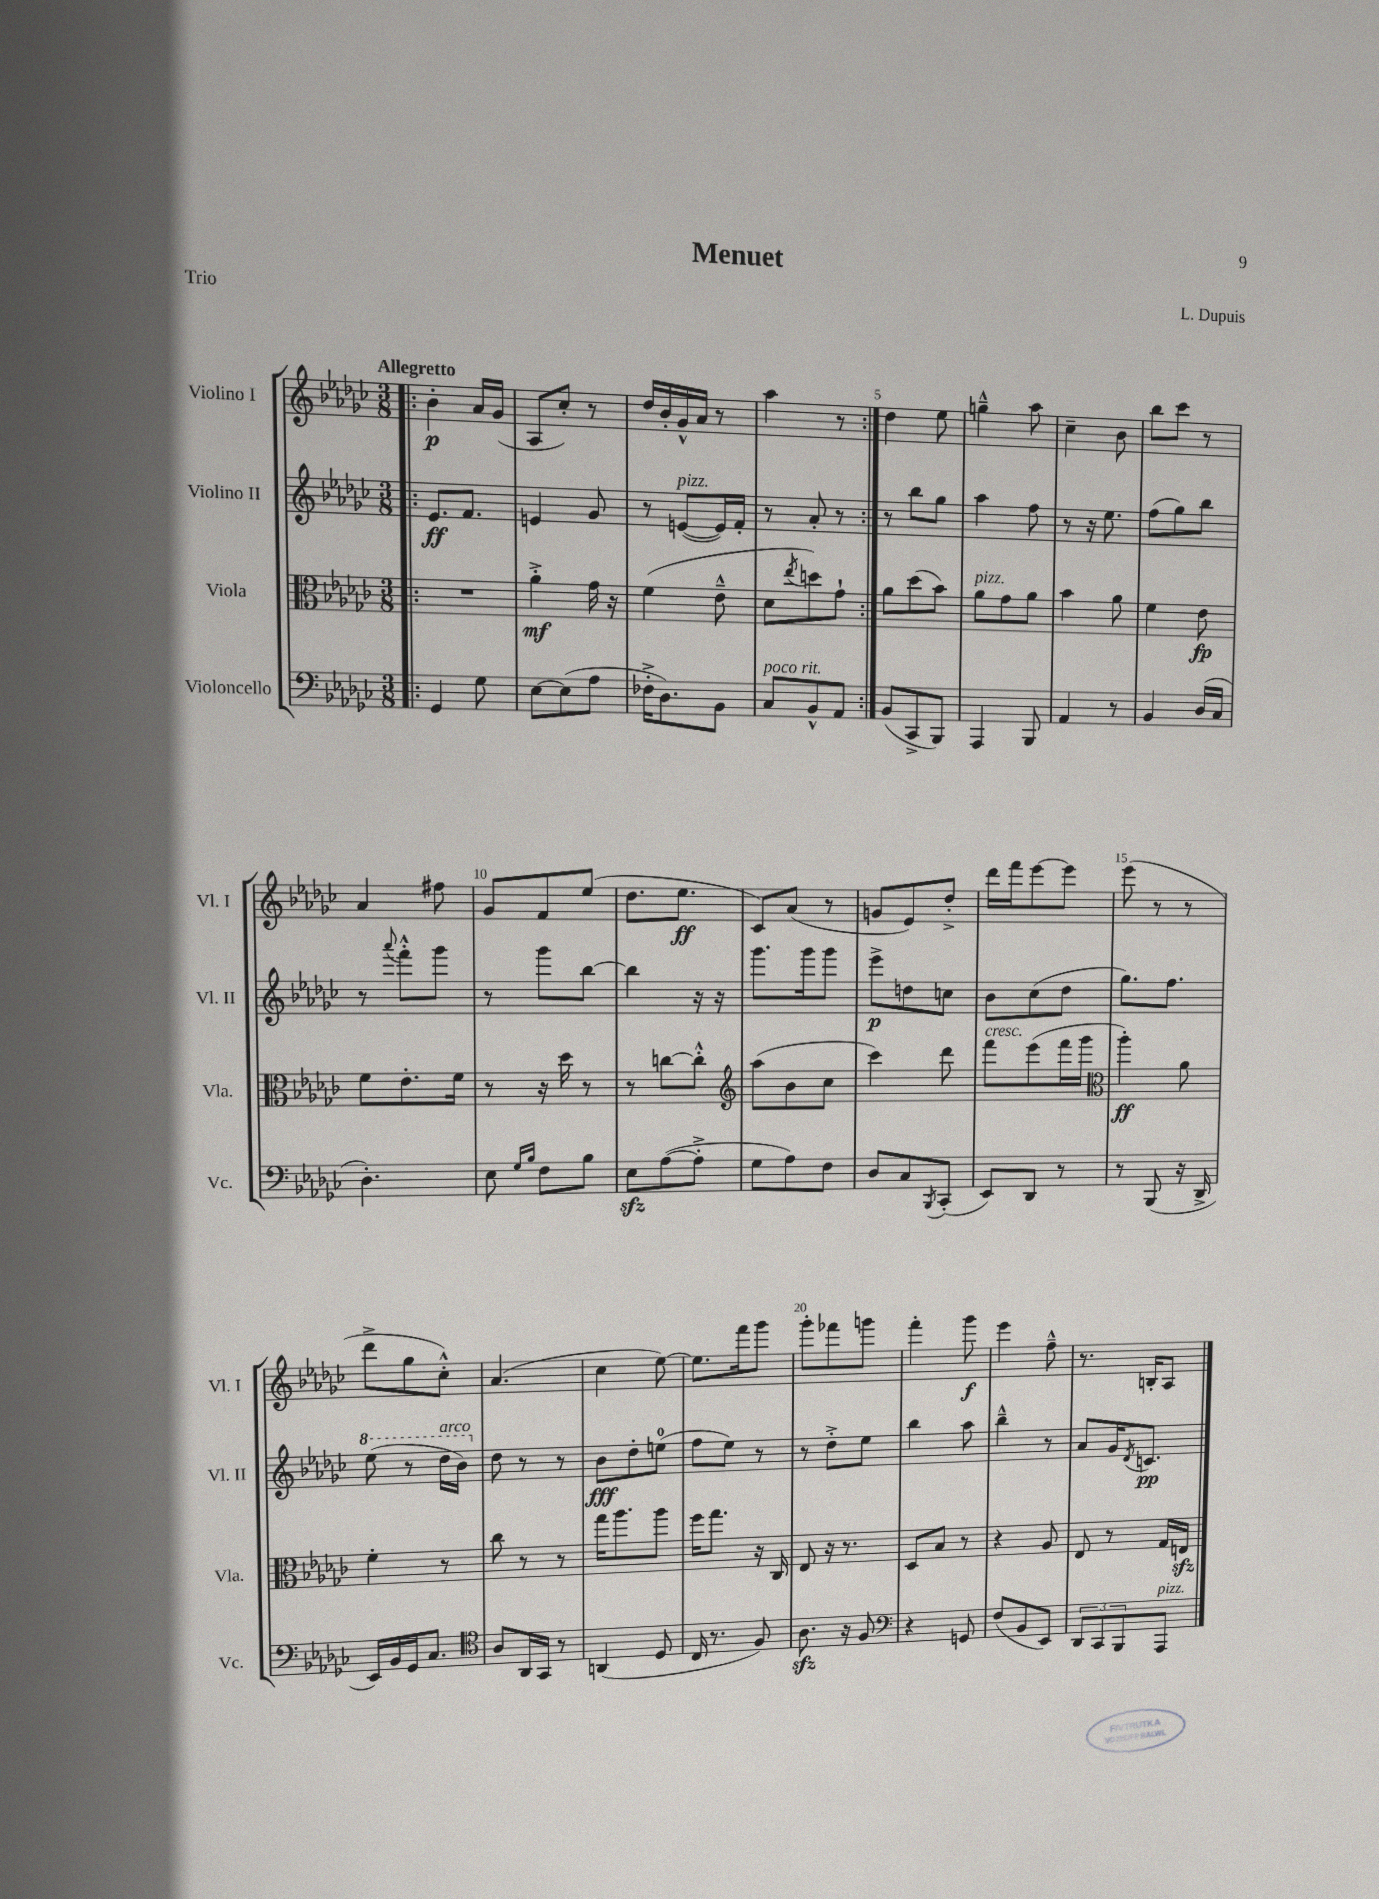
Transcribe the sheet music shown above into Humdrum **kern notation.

**kern	**kern	**dynam	**kern	**dynam	**kern	**dynam
*part4	*part3	*part3	*part2	*part2	*part1	*part1
*staff4	*staff3	*staff3	*staff2	*staff2	*staff1	*staff1
*I"Violoncello	*I"Viola	*	*I"Violino II	*	*I"Violino I	*
*I'Vc.	*I'Vla.	*	*I'Vl. II	*	*I'Vl. I	*
*clefF4	*clefC3	*	*clefG2	*	*clefG2	*
*k[b-e-a-d-g-c-]	*k[b-e-a-d-g-c-]	*	*k[b-e-a-d-g-c-]	*	*k[b-e-a-d-g-c-]	*
*M3/8	*M3/8	*	*M3/8	*	*M3/8	*
=1!|:	=1!|:	=1!|:	=1!|:	=1!|:	=1!|:	=1!|:
!	!	!	!	!	!LO:TX:a:B:t=Allegretto	!
4GG-/	4.r	.	8.e-/L	ff	4b-'\	p
.	.	.	8.f/J	.	.	.
8G-\	.	.	.	.	16a-/LL	.
.	.	.	.	.	(16g-/JJ	.
=2	=2	=2	=2	=2	=2	=2
[8E-\L	4a-'^\	mf	4en/	.	8A-/L	.
(8E-\]	.	.	.	.	8cc-'/J)	.
8A-\J	16g-\	.	8g-/	.	8r	.
.	16r	.	.	.	.	.
=3	=3	=3	=3	=3	=3	=3
16F-X'^\KL	(4f\	.	8r	.	16dd-/LL	.
8.D-\)	.	.	.	.	16b-'/	.
!	!	!	!LO:TX:a:i:t=pizz.	!	!	!
.	.	.	([8en/L	.	16g-^^/	.
.	.	.	.	.	16a-/JJ	.
8BB-\J	8e-~^^\	.	16e/L])	.	8r	.
.	.	.	16f'/JJ	.	.	.
=4	=4	=4	=4	=4	=4	=4
!LO:TX:a:i:t=poco rit.	!	!	!	!	!	!
8C-/L	8d-\L	.	8r	.	4aa-\	.
.	8qee-/	.	.	.	.	.
8BB-^^/	8ddn\)	.	8a-'/	.	.	.
8AA-/J	8g-`\J	.	8r	.	8r	.
=5:|!	=5:|!	=5:|!	=5:|!	=5:|!	=5:|!	=5:|!
(8BB-/L	8a-\L	.	8r	.	4dd-\	.
8CC-^/	(8dd-\	.	8bb-\L	.	.	.
8BBB-/J)	8b-\J)	.	8gg-\J	.	8ee-\	.
=6	=6	=6	=6	=6	=6	=6
!	!LO:TX:a:i:t=pizz.	!	!	!	!	!
4AAA-/	8a-\L	.	4aa-\	.	4ggn~^^\	.
.	8g-\	.	.	.	.	.
8BBB-/	8a-\J	.	8ff\	.	8aa-\	.
=7	=7	=7	=7	=7	=7	=7
4AA-/	4b-\	.	8r	.	4cc-~\	.
.	.	.	16r	.	.	.
.	.	.	8.ee-\	.	.	.
8r	8a-\	.	.	.	8b-\	.
=8	=8	=8	=8	=8	=8	=8
4BB-/	4f\	.	(8ff\L	.	8bb-\L	.
.	.	.	8gg-\)	.	8ccc-\J	.
(16D-/LL	8e-\	fp	8bb-\J	.	8r	.
16C-/JJ	.	.	.	.	.	.
!!LO:LB:g=z
=9	=9	=9	=9	=9	=9	=9
4.D-'\)	8f\L	.	8r	.	4a-/	.
.	.	.	8qqaaa-/	.	.	.
.	8.e-'\	.	8fff'^^\L	.	.	.
.	.	.	8ggg-\J	.	8ff#X\	.
.	16f\Jk	.	.	.	.	.
=10	=10	=10	=10	=10	=10	=10
8E-\	8r	.	8r	.	8g-/L	.
16qqG-/LL	.	.	.	.	.	.
16qqB-/JJ	.	.	.	.	.	.
8F\L	16r	.	8ggg-\L	.	8f/	.
.	16dd-\	.	.	.	.	.
8B-\J	8r	.	[8bb-\J	.	(8ee-/J	.
=11	=11	=11	=11	=11	=11	=11
8E-zz\L	8r	.	4bb-\]	.	8.dd-\L	.
([8A-\	[8ccn\L	.	.	.	.	.
.	.	.	.	.	8.ee-\J	ff
8A-'^\J]	8cc'^^\J]	.	16r	.	.	.
.	.	.	16r	.	.	.
=12	=12	=12	=12	=12	=12	=12
*	*clefG2	*	*	*	*	*
8G-\L	(8aa-\L	.	8.ggg-\L	.	8c-/L)	.
8A-\)	8b-\	.	.	.	(8a-/J	.
.	.	.	16ggg-\k	.	.	.
8F\J	8cc-\J	.	8ggg-\J	.	8r	.
=13	=13	=13	=13	=13	=13	=13
8D-/L	4ccc-\)	.	8eee-^\L	p	8gn/L	.
8C-/	.	.	8ddn\	.	8e-/)	.
8qBBB-/	.	.	.	.	.	.
(8CC-'/J	8ddd-\	.	8ccn\J	.	8dd-'^/J	.
=14	=14	=14	=14	=14	=14	=14
!	!LO:TX:a:i:t=cresc.	!	!	!	!	!
8EE-/L)	8fff\L	.	8b-\L	.	16ddd-\LL	.
.	.	.	.	.	16fff\J	.
8DD-/J	(8eee-\	.	(8cc-\	.	[8eee-\	.
8r	16fff\L	.	8dd-\J	.	8eee-\J]	.
.	16ggg-\JJ	.	.	.	.	.
=15	=15	=15	=15	=15	=15	=15
*	*clefC3	*	*	*	*	*
8r	4aa-'\)	ff	8.gg-\L)	.	(8eee-\	.
(8BBB-/	.	.	.	.	8r	.
.	.	.	8.ff\J	.	.	.
16r	8a-\	.	.	.	8r	.
16DD-^/	.	.	.	.	.	.
!!LO:LB:g=z
=16	=16	=16	=16	=16	=16	=16
*	*	*	*8va	*	*	*
16EE-/LL)	4f'\	.	(8eee-\	.	8ddd-^\L	.
16BB-/	.	.	.	.	.	.
16GG-/J	.	.	8r	.	8gg-\	.
8.C-/J	.	.	.	.	.	.
!	!	!	!LO:TX:a:i:t=arco	!	!	!
.	8r	.	16ddd-\LL	.	8cc-'^^\J)	.
.	.	.	16bb-\JJ)	.	.	.
=17	=17	=17	=17	=17	=17	=17
*clefC4	*	*	*	*	*	*
*	*	*	*X8va	*	*	*
8A-/L	8cc-\	.	8dd-\	.	(4.a-/	.
16AA-/L	8r	.	8r	.	.	.
16GG-/JJ	.	.	.	.	.	.
8r	8r	.	8r	.	.	.
=18	=18	=18	=18	=18	=18	=18
(4AAn/	16gg-\KL	.	8b-\L	fff	4cc-\	.
.	8.aa-\	.	.	.	.	.
.	.	.	8dd-'\	.	.	.
8D-/	8aa-\J	.	(8een\J	.	[8ee-\)	.
=19	=19	=19	=19	=19	=19	=19
16C-/	16ff\KL	.	8ff\L	.	8.ee-\L]	.
8.r	8.gg-\J	.	.	.	.	.
.	.	.	8ee-\J)	.	.	.
.	.	.	.	.	16fff\k	.
8F/)	16r	.	8r	.	8ggg-\J	.
.	16C-/	.	.	.	.	.
=20	=20	=20	=20	=20	=20	=20
8.A-zz\	8E-/	.	8r	.	8ggg-'\L	.
.	16r	.	8dd-'^\L	.	8fff-X\	.
16r	8.r	.	.	.	.	.
8F/	.	.	8ee-\J	.	8gggn\J	.
=21	=21	=21	=21	=21	=21	=21
*clefF4	*	*	*	*	*	*
4r	8D-/L	.	4bb-\	.	4fff'\	.
.	8B-/J	.	.	.	.	.
8GGn/	8r	.	8aa-\	.	8ggg-\	f
=22	=22	=22	=22	=22	=22	=22
(8F/L	4r	.	4bb-~^^\	.	4eee-\	.
8BB-/	.	.	.	.	.	.
8EE-/J)	8A-/	.	8r	.	8ff~^^\	.
=23	=23	=23	=23	=23	=23	=23
12DD-/L	8E-/	.	8a-/L	.	8.r	.
12CC-/	.	.	.	.	.	.
.	8r	.	16g-/K	.	.	.
12BBB-/	.	.	.	.	.	.
.	.	.	8qd-/	.	.	.
.	.	.	8.cn/J	pp	16Bn'/KL	.
!LO:TX:a:i:t=pizz.	!	!	!	!	!	!
8AAA-/J	16G-/LL	.	.	.	8A-/J	.
.	16Enzz/JJ	.	.	.	.	.
==	==	==	==	==	==	==
*-	*-	*-	*-	*-	*-	*-
